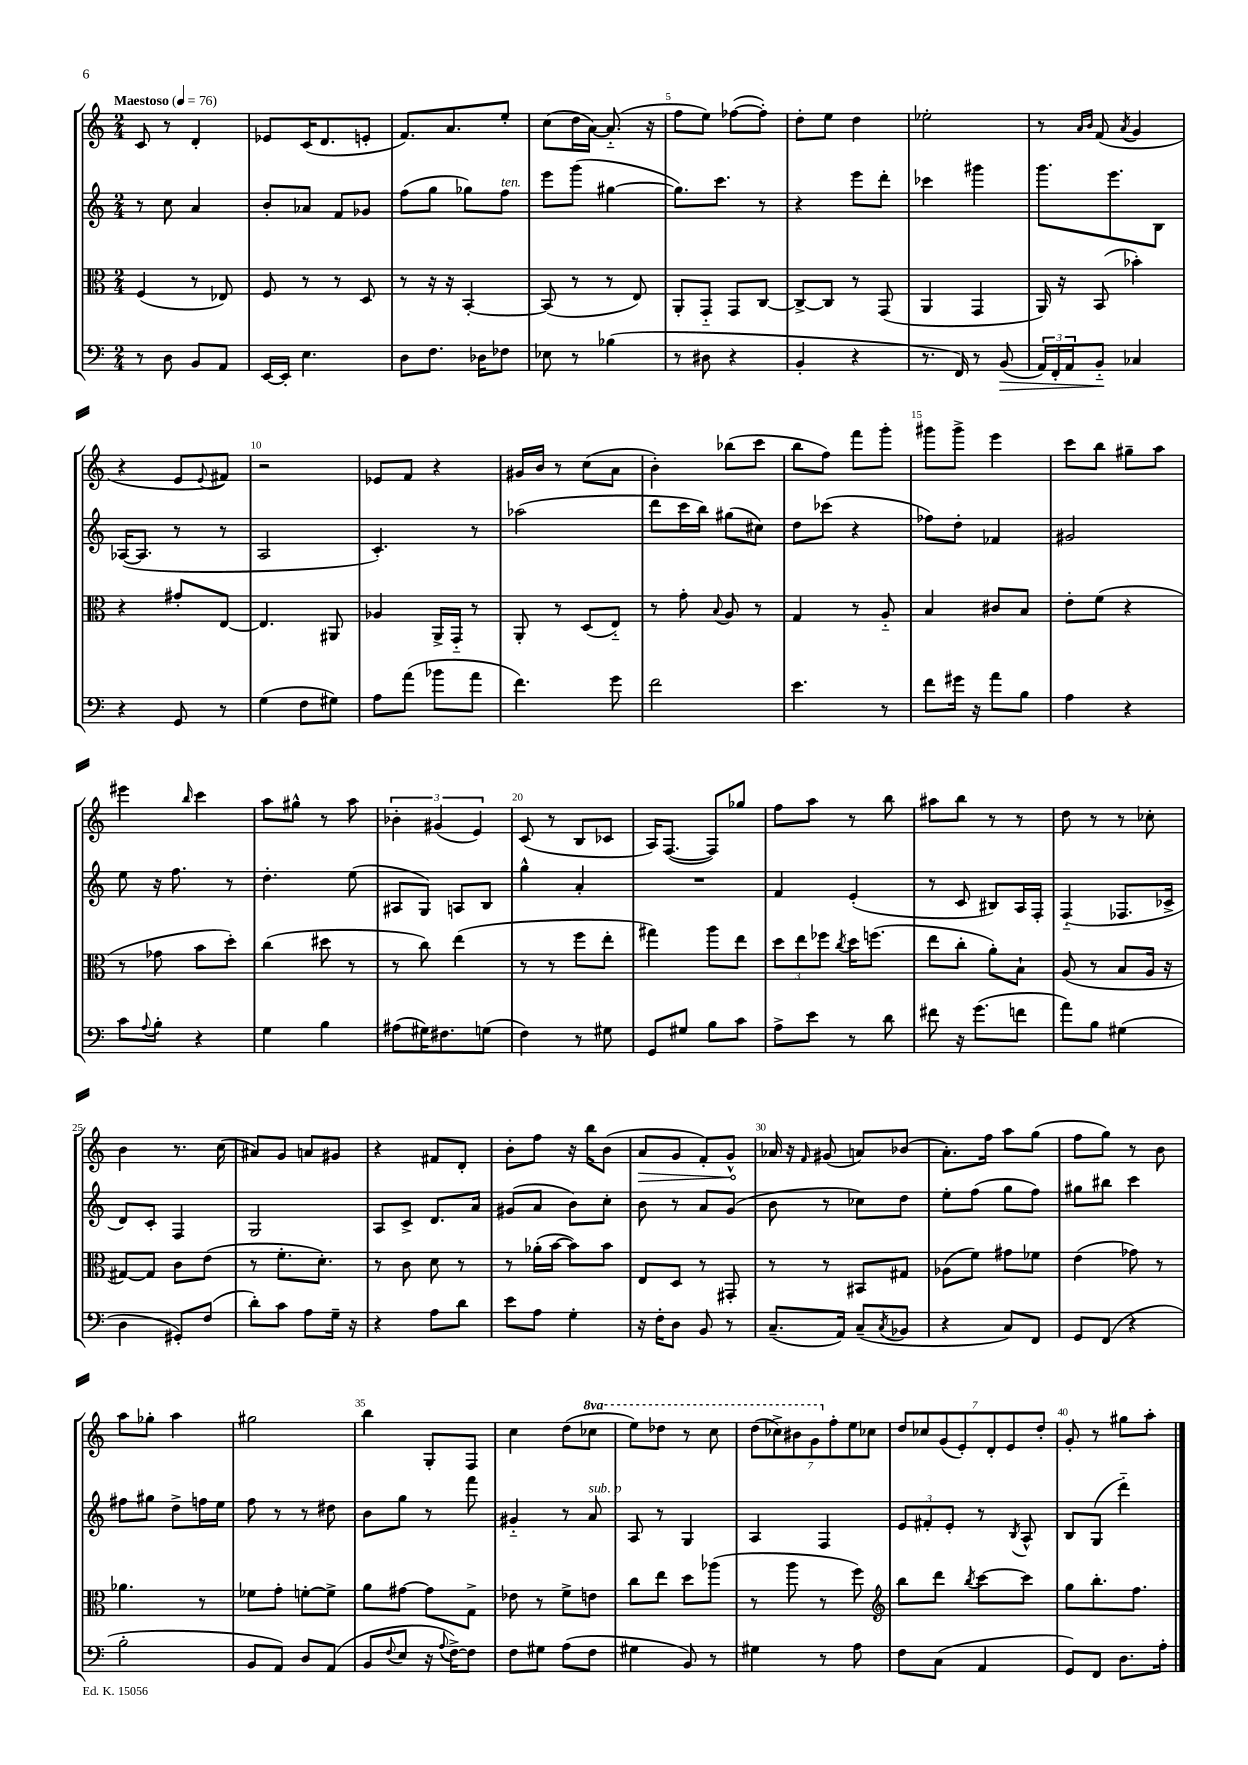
<<
\new StaffGroup <<
\new Staff = "s0" {
    \clef treble \key c \major \numericTimeSignature \time 2/4 \set Staff.ottavationMarkups = #ottavation-simple-ordinals \tempo "Maestoso" 4 = 76
    c'8 r8 d'4-. |
    ees'8 c'16( d'8. e'8-. |
    f'8.) a'8. e''8-. |
    c''8( d''16 a'16~) a'8.-_( r16 |
    f''8 e''8) fes''8~( fes''8-.) |
    d''8-. e''8 d''4 |
    ees''2-. |
    r8 \grace { a'16 b'16 } f'8( \acciaccatura { a'8 } g'4 |
    r4 e'8 \appoggiatura { e'8 } fis'8) |
    r2 |
    ees'8 f'8 r4 |
    gis'16 b'16 r8 c''8( a'8 |
    b'4-.) bes''8( c'''8 |
    b''8 f''8) f'''8 g'''8-. |
    gis'''8 gis'''8-> e'''4 |
    c'''8 b''8 gis''8-- a''8 |
    eis'''4 \grace { b''16 } c'''4 |
    a''8 gis''8-^ r8 a''8 |
    \tuplet 3/2 { bes'4-. gis'4( e'4) } |
    c'8( r8 b8 ces'8 |
    a16) f8.~( f8) ges''8 |
    f''8 a''8 r8 b''8 |
    ais''8 b''8 r8 r8 |
    d''8 r8 r8 ces''8-. |
    b'4 r8. c''16( |
    ais'8) g'8 a'8 gis'8 |
    r4 fis'8 d'8-. |
    b'8-. f''8 r16 b''16 b'8( |
    \once \override Hairpin.circled-tip = ##t a'8\> g'8 f'8-.) g'8-^\! |
    aes'16 r16 \grace { f'16 } gis'8( a'8) bes'8( |
    a'8.-.) f''16 a''8 g''8( |
    f''8 g''8) r8 b'8 |
    a''8 ges''8-. a''4 |
    gis''2 |
    b''4 g8-. f8 |
    c''4 d''8( \ottava #1 ces'''8 |
    e'''8) des'''8 r8 c'''8 |
    \tuplet 7/4 { d'''8( ces'''8->) bis''8 g''8 \ottava #0 f''8-. e''8 ces''8 } |
    \tuplet 7/4 { d''8 ces''8 g'8( e'8-.) d'8-. e'8 d''8-. } |
    g'8-. r8 gis''8 a''8-. \bar "|." |
}
\new Staff = "s1" {
    \clef treble \key c \major \numericTimeSignature \time 2/4
    r8 c''8 a'4 |
    b'8-. aes'8 f'8 ges'8 |
    f''8( g''8 ges''8) f''8^\markup { \italic "ten." } |
    e'''8 g'''8( gis''4~ |
    gis''8.) c'''8. r8 |
    r4 e'''8 d'''8-. |
    ces'''4 gis'''4 |
    g'''8. e'''8. b8 |
    aes16~( aes8. r8 r8 |
    a2 |
    c'4.-.) r8 |
    aes''2( |
    d'''8 c'''16 b''16) gis''8( cis''8) |
    d''8 ces'''8( r4 |
    fes''8) d''8-. fes'4 |
    gis'2 |
    e''8 r16 f''8. r8 |
    d''4.-. e''8( |
    ais8 g8) a8 b8 |
    g''4-^ a'4-. |
    R2 |
    f'4 e'4-.( |
    r8 c'8 bis8) a16 f16-. |
    f4-_( fes8. ces'16-> |
    d'8) c'8-. f4 |
    g2 |
    a8 c'8-> d'8. a'16 |
    gis'8( a'8 b'8) c''8-. |
    b'8 r8 a'8 g'8( |
    b'8 r8 ces''8) d''8 |
    e''8-. f''8( g''8 f''8) |
    gis''8 bis''8 c'''4 |
    fis''8 gis''8 d''8-> f''16 e''16 |
    f''8 r8 r8 dis''8 |
    b'8 g''8 r8 f'''8 |
    gis'4-_ r8 a'8^\markup { \italic "sub. p" } |
    a8 r8 g4 |
    a4 f4 |
    \tuplet 3/2 { e'8 fis'8-. e'8-. } r8 \acciaccatura { b8 } a8-^ |
    b8 g8( d'''4-_) \bar "|." |
}
\new Staff = "s2" {
    \clef alto \key c \major \numericTimeSignature \time 2/4
    f4( r8 ees8) |
    f8 r8 r8 d8 |
    r8 r16 r16 b,4~-. |
    b,8( r8 r8 e8) |
    a,8-. g,8-_ g,8 c8~ |
    c8~-> c8 r8 g,8( |
    a,4 g,4 |
    a,16) r16 b,8( bes'4-.) |
    r4 gis'8-. e8~ |
    e4. ais,8 |
    aes4 a,16-> g,16-_ r8 |
    a,8-. r8 d8( e8-_) |
    r8 g'8-. \appoggiatura { b8 } a8 r8 |
    g4 r8 a8-_ |
    b4 cis'8 b8 |
    e'8-. f'8( r4 |
    r8 ges'8 b'8 d''8-.) |
    c''4( dis''8 r8 |
    r8 c''8) e''4( |
    r8 r8 f''8 e''8-. |
    gis''4) a''8 e''8 |
    \tuplet 3/2 { d''8 e''8 fes''8 } \acciaccatura { c''8 } d''16 f''8.( |
    e''8 c''8-. a'8-.) b8-! |
    a8( r8 b8 a16 r16 |
    gis8~) gis8 c'8 e'8( |
    r8 f'8.-. d'8.-.) |
    r8 c'8 d'8 r8 |
    r8 aes'16-.( b'16~ b'8) b'8 |
    e8 d8 r8 gis,8-. |
    r8 r8 bis,8 gis8 |
    aes8( f'8) gis'8 fes'8 |
    e'4( ges'8) r8 |
    aes'4. r8 |
    fes'8 g'8-. f'8~-. f'8-> |
    a'8 gis'8~ gis'8 g8-> |
    ees'8 r8 f'8-> e'8 |
    c''8 e''8 d''8 aes''8( |
    r8 a''8 r8 f''8) |
    \clef treble b''8 d'''8 \acciaccatura { b''8 } c'''8~ c'''8 |
    g''8 b''8.-. f''8. \bar "|." |
}
\new Staff = "s3" {
    \clef bass \key c \major \numericTimeSignature \time 2/4
    r8 d8 b,8 a,8 |
    e,16~ e,16-. e4. |
    d8 f8. des16 fes8 |
    ees8 r8 bes4( |
    r8 dis8 r4 |
    b,4-. r4 |
    r8. f,16) r8 b,8\>( |
    \tuplet 3/2 { a,16) f,16-. a,16 } b,8-_\! ces4 |
    r4 g,8 r8 |
    g4( f8 gis8) |
    a8 a'8( bes'8 a'8 |
    f'4.) g'8 |
    f'2 |
    e'4. r8 |
    f'8 gis'16 r16 a'8 b8 |
    a4 r4 |
    c'8 \appoggiatura { a8 } b8-. r4 |
    g4 b4 |
    ais8( gis16) fis8. g8( |
    f4) r8 gis8 |
    g,8 gis8 b8 c'8 |
    a8-> e'8 r8 d'8 |
    fis'8 r16 g'8.( f'8 |
    a'8) b8 gis4( |
    d4 gis,8-.) f8( |
    d'8-.) c'8 a8 g16-- r16 |
    r4 a8 d'8 |
    e'8 a8 g4-. |
    r16 f16-. d8 b,8 r8 |
    c8.--( a,16) c8--( \acciaccatura { c8 } bes,8 |
    r4 c8) f,8 |
    g,8 f,8( r4 |
    b2-. |
    b,8 a,8) d8 a,8( |
    b,8 \appoggiatura { f8 } e8 r16 \appoggiatura { a8 } f16~->) f8 |
    f8 gis8 a8( f8 |
    gis4 b,8) r8 |
    gis4 r8 a8 |
    f8 c8( a,4 |
    g,8) f,8 d8. a16-. \bar "|." |
}
>>
>>
\layout { \context { \Score \override BarNumber.break-visibility = ##(#f #t #t) barNumberVisibility = #(every-nth-bar-number-visible 5) } }
